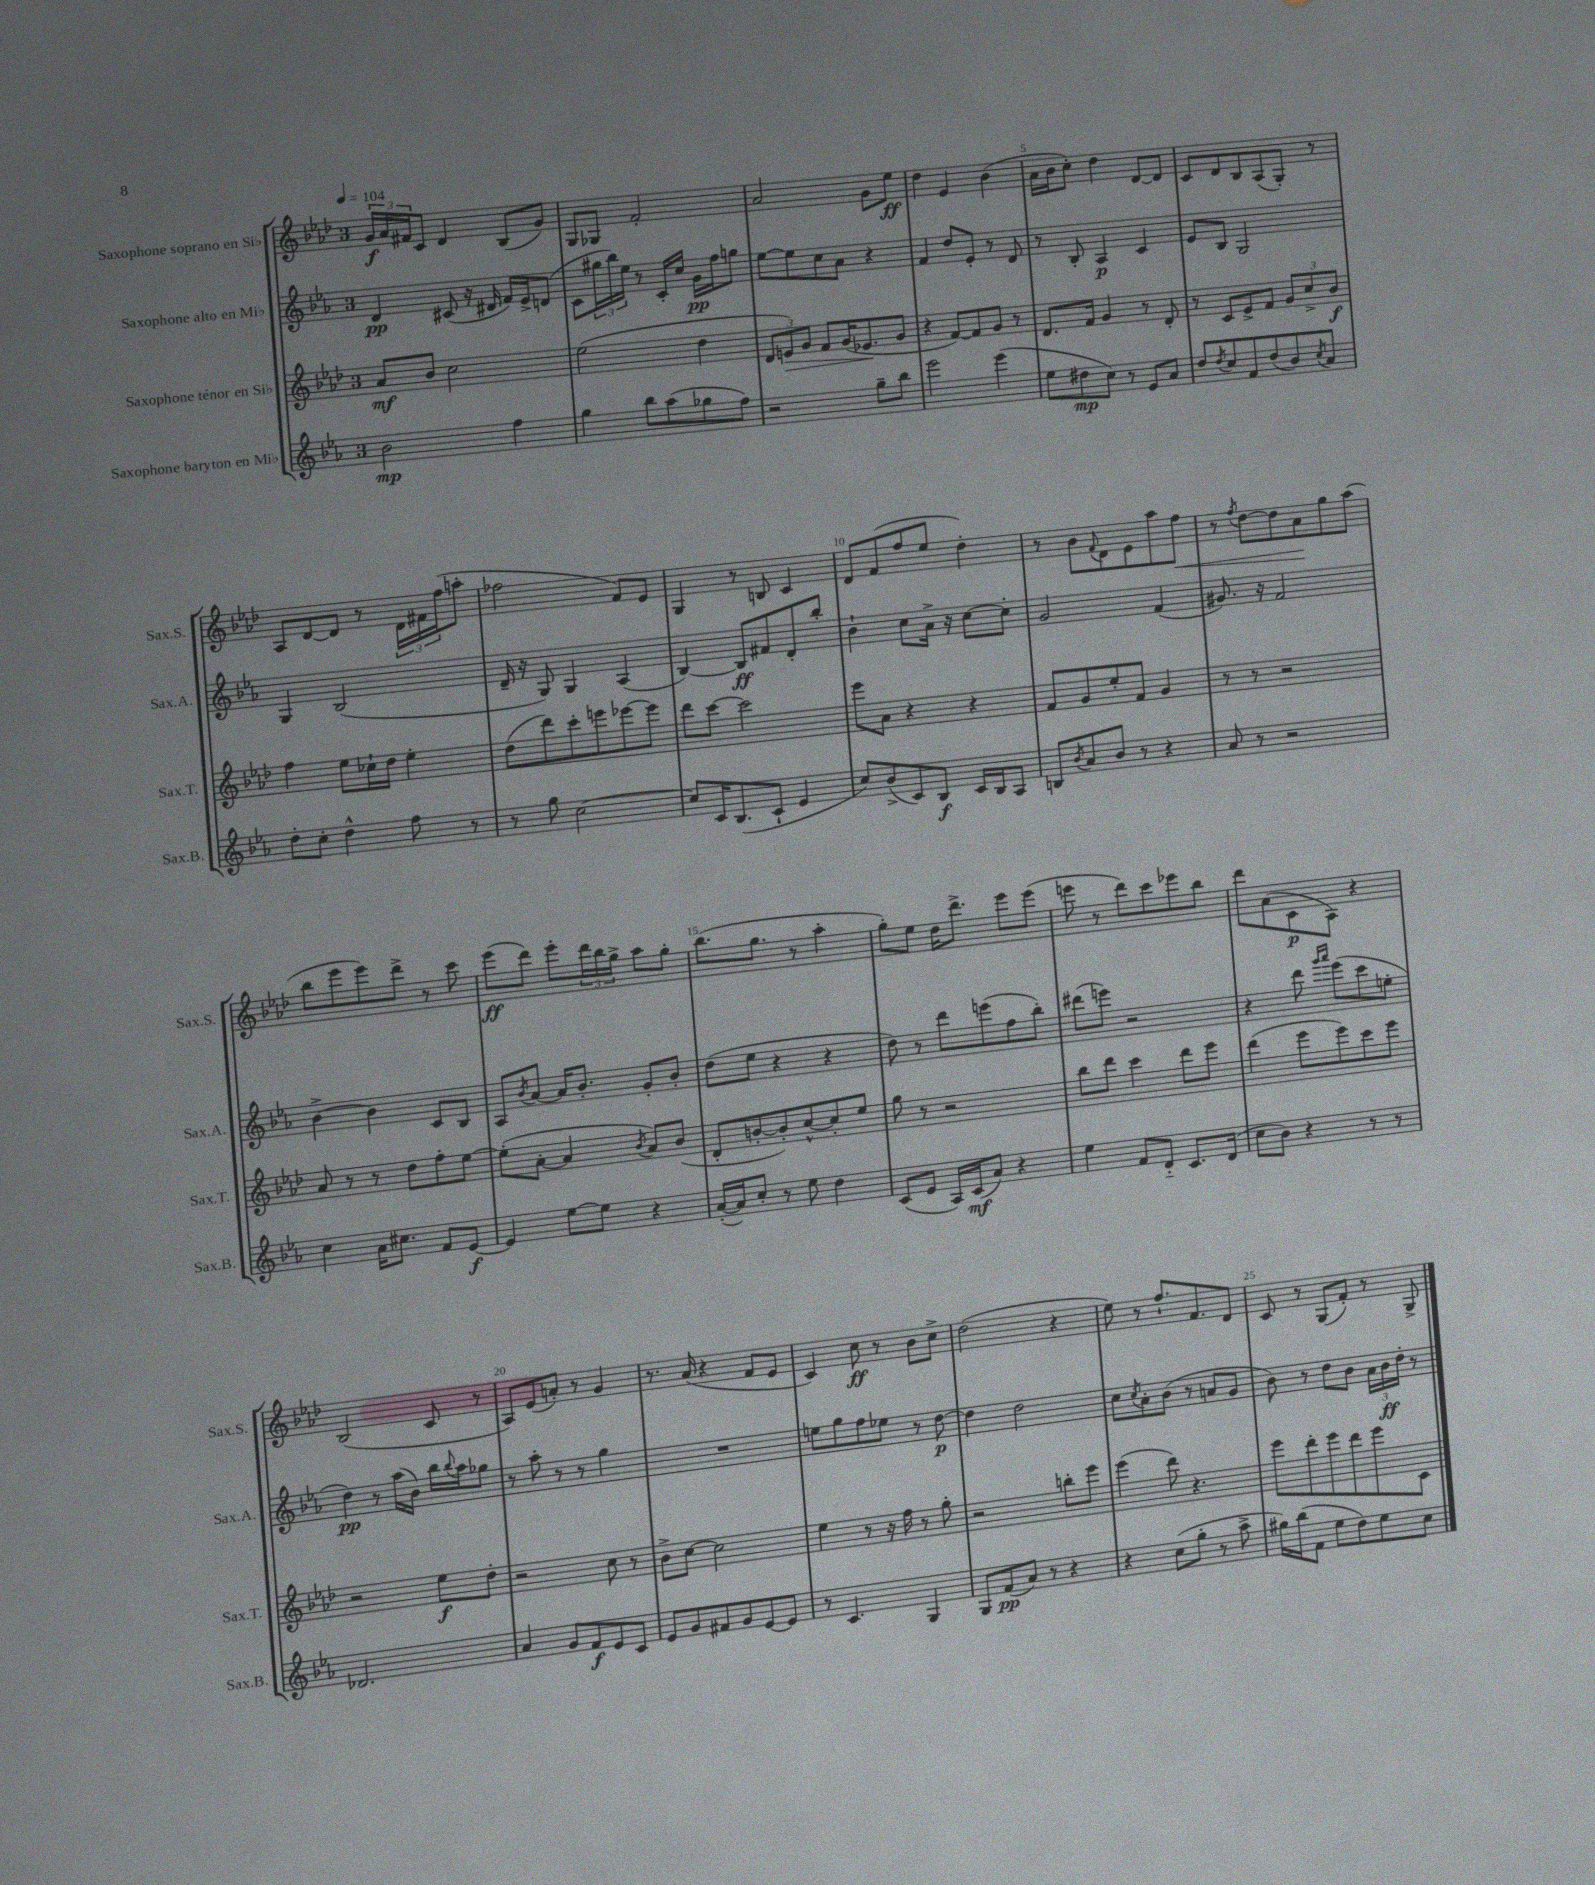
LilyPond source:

<<
\new StaffGroup <<
\new Staff = "s0" \with { instrumentName = "Saxophone soprano en Sib" shortInstrumentName = "Sax.S." } {
    \clef treble \key aes \major \once \override Staff.TimeSignature.style = #'single-digit \time 3/4 \tempo 4 = 104
    \tuplet 3/2 { g'16\f aes'16 fis'16 } c'8 des'4 bes8( g'8) |
    g8 ges8 f'2-. |
    aes'2 g'8 ees''8\ff |
    des''4 ees'4 bes'4( |
    aes'16 bes'16 c''8-.) des''4 des'8~ des'8 |
    c'8 des'8 bes8 aes8( g8-.) r8 |
    aes8 des'8~ des'8 r8 \tuplet 3/2 { des'16 fis'16 f''16( } a''8-. |
    fes''2 f'8) ees'8 |
    g4 r8 b8 c'4 |
    des'8 f'8( f''8 ees''8 des''4-.) |
    r8 bes'8 \appoggiatura { f'8 } des'8 ees'8 aes''8 f''8\< |
    r8 \acciaccatura { f''8 } des''8~ des''8 aes'8\! g''8 aes''8( |
    bes''8 ees'''8 ees'''8) des'''8-> r8 c'''8 |
    ees'''8\ff( des'''8) ees'''8-. \tuplet 3/2 { des'''16 bes''16 g''16-> } aes''8 g''8-. |
    bes''8.( g''8. r8 aes''4-. |
    g''8-.) ees''8 des''16 des'''8.-> ees'''8 ees'''8( |
    e'''8 r8 des'''8) c'''8 ees'''8 bes''8 |
    des'''8 aes'8( c'8\p aes8) r4 |
    bes2( c'8 r8 |
    aes8) ees'8( a'8-.) r8 g'4 |
    r8. aes'16( r4 f'8 ees'8 |
    c'4) c''8\ff r8 bes'8 c''8-> |
    des''2( r4 |
    ees''8) r8 f''8.-! f'8. des'8 |
    c'8 r8 g8( f'8-.) r8 g8-> \bar "|." |
}
\new Staff = "s1" \with { instrumentName = "Saxophone alto en Mib" shortInstrumentName = "Sax.A." } {
    \clef treble \key ees \major \once \override Staff.TimeSignature.style = #'single-digit \time 3/4
    d'4\pp cis'8( r16 dis'16 f'16) ees'16-> d'8( |
    c'8 \tuplet 3/2 { gis''16 bes''16) ees''16 } r8 c'16-. c''16 g'16\pp f''16 g''8 |
    ees''8~ ees''8 c''8 aes'8 r4 |
    f'4 d''8 ees'8-. r8 d'8 |
    r8 bes8-. aes4\p c'4 |
    ees'8 bes8 g2 |
    g4 bes2( |
    d'16-- r16 g8) g4 aes4( |
    bes4~) bes8\ff fis'8 d'8-. bes''8-. |
    bes'4-! c''8 aes'16-> r16 c''8~ c''8-. |
    g'2 f'4( |
    gis'8.) r16 f'2 |
    bes'4~-> bes'4 c'8 bes8 |
    aes8 \acciaccatura { bes'8 } aes'8~ aes'16 bes'8.-. g'8-. bes'8-. |
    d''8( ees''8 r4 r4 |
    d''8) r8 d'''8 e'''8( f''8 bes''8-.) |
    dis'''8( e'''8) r2 |
    r4 d'''8 \grace { g'''16 aes'''16 } ees'''8( c'''8 e''8-. |
    d''4\pp) r8 aes''16( bes'16) bes''16 \appoggiatura { bes''8 } aes''16 ges''8 |
    r8 aes''8-. r8 r8 g''4 |
    R2. |
    e''8 g''8 f''8 ees''8 r8 d''8~\p |
    d''4 d''2 |
    c''8 \acciaccatura { c''8 } aes'8-. bes'8( r8 a'8 g'8 |
    bes'8) r8 d''8 bes'8 \tuplet 3/2 { aes'16 bes'16\ff d''16-. } r8 \bar "|." |
}
\new Staff = "s2" \with { instrumentName = "Saxophone ténor en Sib" shortInstrumentName = "Sax.T." } {
    \clef treble \key aes \major \once \override Staff.TimeSignature.style = #'single-digit \time 3/4
    aes'8\mf bes'8 c''2 |
    ees''2( des''4 |
    \tuplet 3/2 { des'8 e'8\>) g'8 } f'8 g'16( ees'8.\! g'8 |
    r4 f'8~) f'8 g'8 r8 |
    des'8. f'16 g'4 r8 des'8-. |
    r8 c'8 ees'8-> f'8 \tuplet 3/2 { g'8 c''8-> bes'8\f } |
    f''4 ees''8 ces''16-! des''16 ees''4-. |
    des''8( des'''8) c'''8-. e'''8 ees'''8~ ees'''8 |
    des'''8 c'''8~ c'''2 |
    ees'''8 aes'8 r4 r4 |
    f'8 g'8 ees''8-. f'8 g'4 |
    r8 r8 r2 |
    aes'8 r8 r8 des''8 f''8-. ees''8~ |
    ees''8-.( aes'8~-. aes'4 \acciaccatura { bes'8 } aes'8) bes'8( |
    des'8-. b'8~-. b'8-.) c''8~-^ c''8-. ees''8 |
    g''8 r8 r2 |
    bes''8 des'''8 c'''4 des'''8 ees'''8 |
    des'''4( ees'''8 ees'''8) c'''8 ees'''8 |
    r2 ees''8\f des''8-. |
    r2 c''8 r8 |
    bes'8-> c''8~ c''2 |
    ees''4 r8 r16 f''16 r8 g''8-. |
    r2 b''8-. ees'''8 |
    ees'''4( des'''8) r4. |
    ees'''8 des'''8-. ees'''8 des'''8 ees'''8 c'8 \bar "|." |
}
\new Staff = "s3" \with { instrumentName = "Saxophone baryton en Mib" shortInstrumentName = "Sax.B." } {
    \clef treble \key ees \major \once \override Staff.TimeSignature.style = #'single-digit \time 3/4
    bes'2\mp f''4 |
    g''4 bes''8 aes''8( ges''8 f''8) |
    r2 g''8-- bes''8 |
    ees'''2 ees'''4( |
    ees''8 dis''8\mp c''8) r8 ees'8 aes'8 |
    d''8 \acciaccatura { d''8 } c''8 f'8 d''8( bes'8) \acciaccatura { c''8 } aes'8 |
    d''8-. c''8-. d''4-^ f''8 r8 |
    r8 g''8 c''2~ |
    c''8 c'16 bes8.( c'8-! ees'4 |
    c''8) bes'8->( c'8) bes8\f c'16 bes16 aes8 |
    b8 \acciaccatura { bes'8 } aes'8 bes'8 r8 r4 |
    aes'8 r8 r2 |
    c''4 aes'16 cis''8. f'8 ees'8~\f |
    ees'4 ees''8~ ees''8 r4 |
    aes'16~-.( aes'16) c''8-. r8 ees''8 d''4 |
    c'8( ees'8 aes16) c'16\mf( aes'8) r4 |
    ees''4 f'8 d'8-_ c'8. d'16( |
    c''8 bes'8) r4 r8 r8 |
    des'2. |
    aes'4 g'8 f'8\f ees'8 c'8 |
    ees'8 g'8 fis'8 g'8 ees'8~ ees'8 |
    r8 c'4. g4 |
    g8 f'8\pp( aes'8) r8 r4 |
    r4 c''8( g''8-. r8 aes''8-> |
    gis''16) bes''16( f'8 ees''8 d''8) ees''8 c''8 \bar "|." |
}
>>
>>
\layout { \context { \Score \override BarNumber.break-visibility = ##(#f #t #t) barNumberVisibility = #(every-nth-bar-number-visible 5) } }
